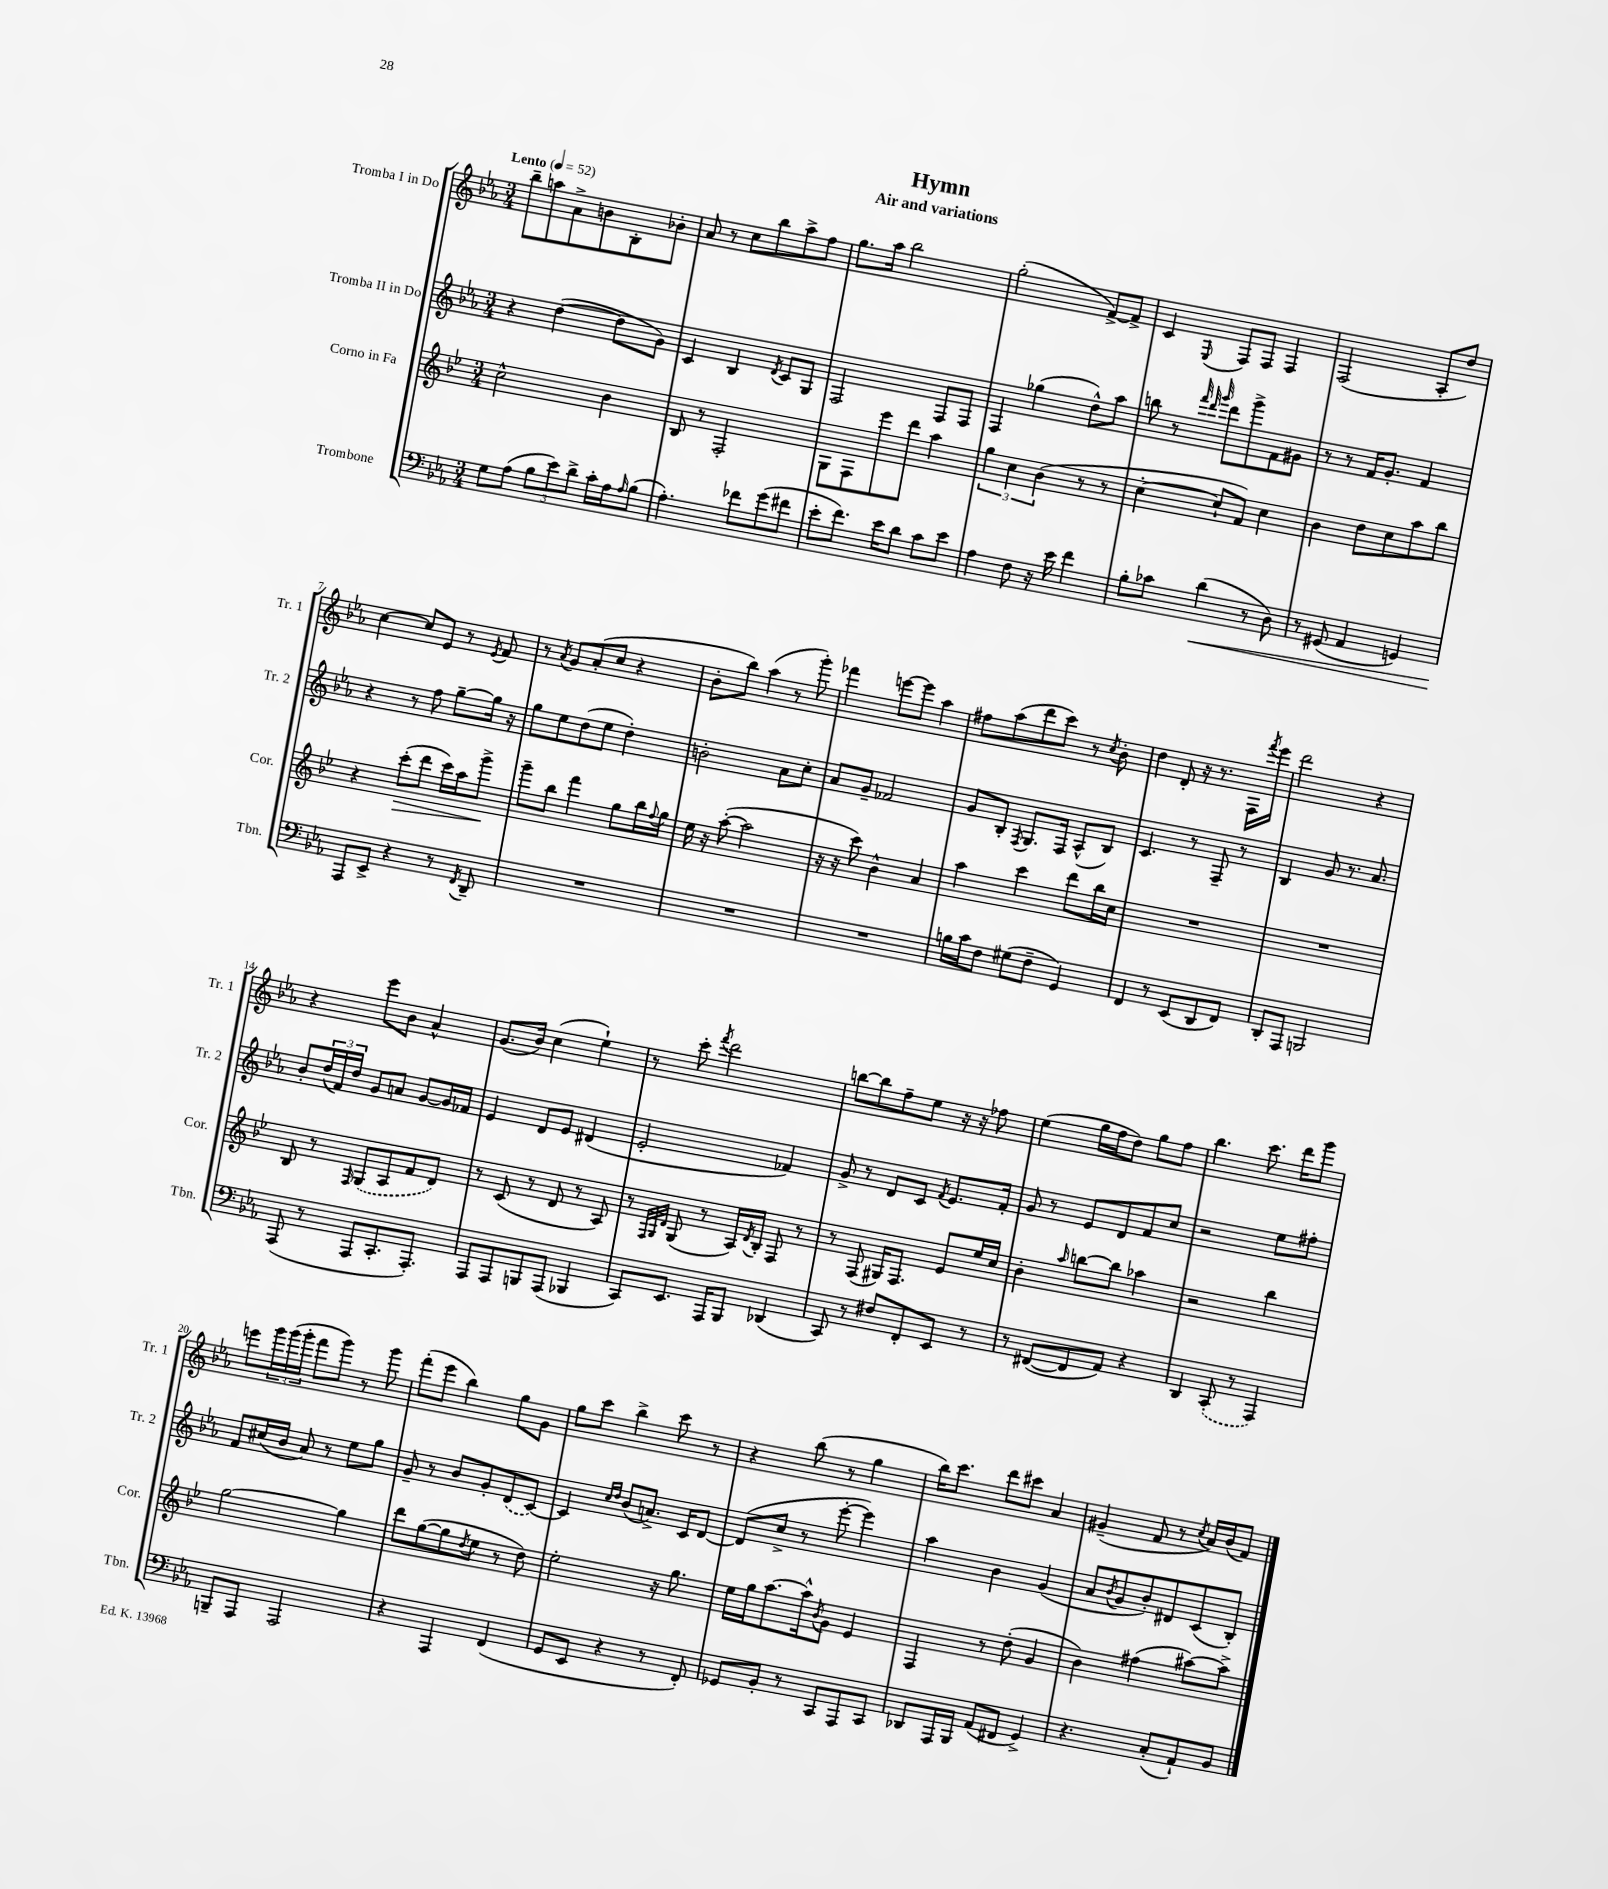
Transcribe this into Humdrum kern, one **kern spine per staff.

**kern	**kern	**kern	**kern
*staff4	*staff3	*staff2	*staff1
*clefF4	*clefG2	*clefG2	*clefG2
*k[b-e-a-]	*k[b-e-]	*k[b-e-a-]	*k[b-e-a-]
*M3/4	*M3/4	*M3/4	*M3/4
*MM52	*MM52	*MM52	*MM52
8G\L	2cc^^\	4r	8bb-~\L
(8A-\J	.	.	8aa\
12B-\L	.	([4dd\	8a-^\
12e-\)	.	.	.
.	.	.	8b\
12d^\J	.	.	.
16c'\LL	4b-\	8dd\]L	8B-'\
16A-\J	.	.	.
16qqA-/	.	.	.
(8B-\J	.	8g\J)	8b-'\J
=	=	=	=
4.A-'\)	8B-/	4c/	8a-/
.	8r	.	8r
.	2F'/	4B-/	8cc\L
8f-\L	.	.	8bb-\
.	.	8qd/	.
(8g\	.	8c/L	8aa-^\
8f#\J	.	8G/J	8ff\J
=	=	=	=
8e-'\L	8G\L	2F/	8.gg\L
8.f\J)	8F\	.	.
.	.	.	16aa-\Jk
.	8eee-\	.	2bb-\
16e-\LK	.	.	.
8d\J	8ddd\J	.	.
8c\L	4aa\	8F/L	.
8e-\J	.	8F/J	.
=	=	=	=
4A-\	6gg\	4F/	(2gg'\
.	6cc\	.	.
8F\	.	(4gg-\	.
.	(6b-\	.	.
16r	.	.	.
16e-\	.	.	.
4f\	8r	8dd^^\L)	[8f^/L)
.	8r	8aa-\J	8f^/]J
=	=	=	=
8B-'\L	[4cc'\	8bb\	4c/
8c-\J	.	8r	.
.	.	32qqfff/	.
.	.	32qqddd/	.
.	.	32qqggg/	8qqE-/
(4d\	8cc`/]L	8ddd\L	8F/L
.	8f/J)	8ggg^\	8F/J
8r	4cc\	8f\	4F/
8D\)	.	8g#\J	.
=	=	=	=
8r	4b-\	8r	(2F/
(8GG#/	.	8r	.
4AA-/	8dd\L	16f/LK	.
.	.	8.g'/J	.
.	8cc\	.	.
4GG/)	8aa\	4f/	8A-'/L
.	8bb-\J	.	8dd/J)
=	=	=	=
8AAA-/L	4r	4r	[4cc\
8EE-^/J	.	.	.
4r	(8ccc'\L	8r	8cc/]L
.	8ddd\J	8ff\	8e-/J
8r	16ccc\LL)	[8gg~\L	8r
.	16aa\J	.	.
8qFF/	.	.	8qe-/
8DD~/	8ggg^\J	16gg\]Jk	8f/
.	.	16r	.
=	=	=	=
2.r	8ggg~\L	8gg\L	8r
.	.	.	8qa-/
.	8bb-\J	8ee-\	8g/L
.	4fff\	(8dd\	(8a-'/
.	.	8ee-\J	8cc/J
.	8gg\L	4dd'\)	4r
.	16bb-\L	.	.
.	8qqff/	.	.
.	16gg\JJ	.	.
=	=	=	=
2.r	16ee-\	2b'\	8b-'\L
.	16r	.	.
.	([8aa'\	.	8bb-\J)
.	2aa\]	.	(4aa-\
.	.	8a-\L	8r
.	.	8cc'\J	8ggg'\)
=	=	=	=
2.r	16r	8a-/L	4fff-\
.	16r	.	.
.	8ccc\)	8g~/J	.
.	4b-^^\	2f-/	[8eee\L
.	.	.	8eee\]J
.	4a/	.	4aa-\
=	=	=	=
16B\LL	4aa\	8g/L	8ff#\L
16c\J	.	.	.
8F\J	.	8B-'/J	(8aa-\
.	.	8qF/	.
(8G#\L	4ccc\	8.G/L	8ddd\
8F~\J	.	.	8ccc\J)
.	.	16F/Jk	.
4GG/)	8ddd\L	(8A-^^/L	8r
.	.	.	8qcc/
.	16bb-\L	8B-/J)	8b-'\
.	16cc\JJ	.	.
=	=	=	=
4FF/	2.r	4.c/	4dd\
8r	.	.	8d'/
(8EE-/L	.	8r	16r
.	.	.	8.r
8DD/	.	8F~/	.
8FF/J)	.	8r	16F\LL
.	.	.	8qfff/
.	.	.	16eee-\JJ
=	=	=	=
8DD'/L	2.r	4B-/	2ddd\
8AAA-/J	.	.	.
2BBB/	.	8g/	.
.	.	8.r	.
.	.	.	4r
.	.	8.a-/	.
=	=	=	=
(8AAA-/	8B-/	8b-'/L	4r
8r	8r	(24dd/L	.
.	.	24f/)	.
.	.	24dd/JJ	.
.	16qqF/	.	.
8AAA-/L	(8G/L	8g/L	8eee-\L
8.CC'/	8A/	8a/J	8b-\J
.	8f/	[8g/L	4a-^^/
8.AAA-'/J)	.	.	.
.	8d/J)	16g/]L	.
.	.	16f-/JJ	.
=	=	=	=
8AAA-/L	8r	4e-/	(8.g/L
8AAA-/	(8c/	.	.
.	.	.	16b-/Jk)
8BBB/	8r	8d/L	(4cc\
(8AAA-/J	8d/	8e-/J	.
4BBB-/	8r	(4d#/	4ee-`\)
.	8A/)	.	.
=	=	=	=
8CC/L)	8r	2e-'/	8r
.	32qqF/LLL	.	.
.	32qqG/	.	.
.	32qqd/JJJ	.	.
8.EE-/J	(8G/	.	8ccc'\
.	.	.	8qfff/
.	8r	.	2ddd\
16AAA-/LK	.	.	.
8BBB-/J	16A/LL)	.	.
.	8qd/	.	.
.	16B-'/JJ	.	.
(4DD-/	8F/	4f-/)	.
.	8r	.	.
=	=	=	=
8CC/)	8r	8g^/	[8bb\L
8r	(8F/	8r	8bb\]
8F#/L	16G#/LK)	8d/L	8ff~\
.	8.F/J	.	.
8FF'/	.	8c/J	8ee-\J
.	.	8qf/	.
8EE-/J	8e-/L	8.e-/L	16r
.	.	.	16r
8r	16ee-/L	.	8ff-\
.	16cc/JJ	16f'/Jk	.
=	=	=	=
8r	4b-'\	8g/	(4ee-\
([8FF#/L	.	8r	.
.	16qqaa/	.	.
8FF#/]	[8bb\L	8e-/L	16gg\LL
.	.	.	16ff\J
8AA-/J)	8bb\]J	8d/	8dd\J)
4r	4aa-\	8f/	8gg\L
.	.	8cc/J	8ff\J
=	=	=	=
4DD/	2r	2r	4.bb-\
(8CC'/	.	.	.
8r	.	.	8.ccc\
4AAA-/)	4bb-\	8ee-\L	.
.	.	.	16ddd\LK
.	.	8ff#'\J	8ggg\J
=	=	=	=
8BBB~/L	[2gg\	8f/L	8eee\L
8AAA-/J	.	(16cc#/L	24ggg\L
.	.	.	(24ggg\
.	.	16b-/JJ	.
.	.	.	24ggg'\JJ
2AAA-/	.	8a-/)	8fff\L
.	.	8r	8ggg\J)
.	4gg\]	8ee-\L	8r
.	.	8gg\J	8ggg\
=	=	=	=
4r	8ddd\L	8g~/	(8fff'\L
.	([8gg\	8r	8eee-\J
4AAA-/	8gg\]	8b-/L	4bb-\)
.	8qdd/	.	.
.	8ee-\J	8g'/	.
(4FF/	8r	(8d/	8gg\L
.	8dd\)	[8c/J)	8g\J
=	=	=	=
8GG/L	2ee-'\	4c/]	8gg\L
8EE-/J	.	.	8ccc\J
.	.	16qqcc/LL	.
.	.	16qqdd/JJ	.
4r	.	(8b-/L	4bb-^\
.	.	8.a^/J)	.
8r	16r	.	8ccc\
.	8.gg\	16c/LK	.
8FF'/)	.	[8d/J	8r
=	=	=	=
8GG-/L	16ee-\LL	(8d/]L	4r
.	16gg\J	.	.
8BB-'/J	[8.aa\	8cc^/J	.
8r	.	8r	(8bb-\
.	16aa^^\]k	.	.
.	8qb-/	.	.
8CC/L	8g\J	[8eee-'\	8r
8AAA-/	4e-/	4eee-\])	4gg\
8CC/J	.	.	.
=	=	=	=
8DD-/L	4F/	4aa-\	16bb-\LK)
.	.	.	8.ccc\J
16AAA-/L	.	.	.
16BBB-/JJ	.	.	.
(8AA-/L	8r	4b-\	8ddd\L
8FF#/J	(8dd'\	.	8ccc#\J
4GG^/)	4g/	(4g/	4a-/
=	=	=	=
4.r	4b-\)	8a-/L	(4g#~/
.	.	8qb-/	.
.	.	8g/	.
.	(4ff#\	8b-'/)	8f/
(8C'/L	.	8d#/	8r
.	.	.	8qcc/
8AA-`/)	[8aa#\L)	(8c/	16a-/LL)
.	.	.	(16b-/J
8BB-/J	8aa#^\]J	8B-'/J)	8f/J)
==	==	==	==
*-	*-	*-	*-
